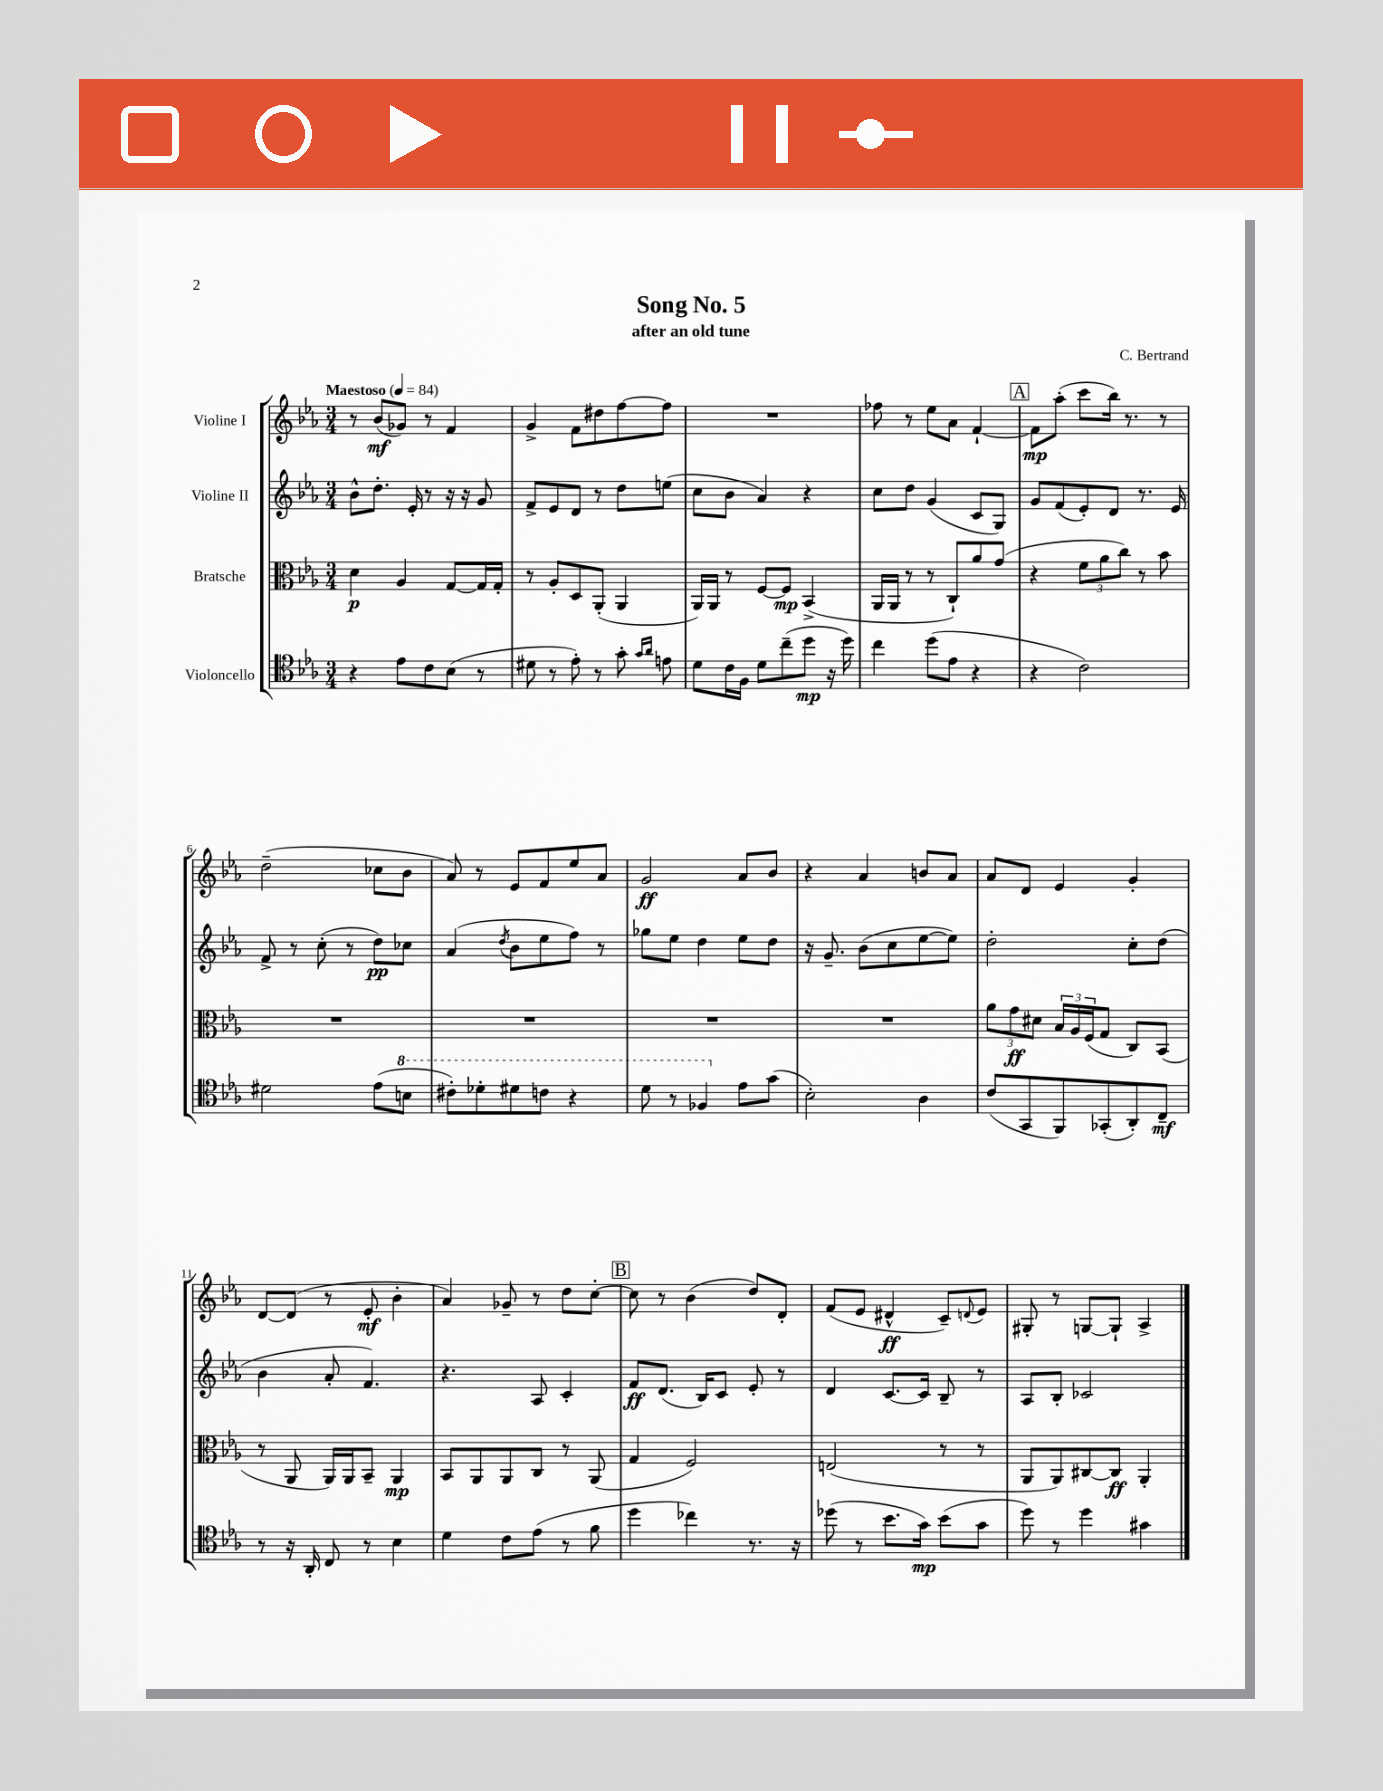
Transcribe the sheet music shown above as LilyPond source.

\header { title = "Song No. 5" composer = "C. Bertrand" subtitle = "after an old tune" }
<<
\new StaffGroup <<
\new Staff = "s0" \with { instrumentName = "Violine I" } {
    \clef treble \key ees \major \numericTimeSignature \time 3/4 \tempo "Maestoso" 4 = 84
    r8 bes'8\mf( ges'8) r8 f'4 |
    g'4-> f'8 dis''8 f''8~ f''8 |
    R2. |
    fes''8 r8 ees''8 aes'8 f'4~-! |
    \mark \markup { \box "A" } f'8\mp aes''8-.( c'''8 bes''16) r8. r8 |
    d''2--( ces''8 bes'8 |
    aes'8) r8 ees'8 f'8 ees''8 aes'8 |
    g'2\ff aes'8 bes'8 |
    r4 aes'4 b'8 aes'8 |
    aes'8 d'8 ees'4 g'4-. |
    d'8~ d'8( r8 ees'8-.\mf bes'4-. |
    aes'4) ges'8-- r8 d''8 c''8~-. |
    \mark \markup { \box "B" } c''8 r8 bes'4( d''8) d'8-. |
    f'8( ees'8 dis'4-^\ff c'8--) \appoggiatura { d'8 } ees'8 |
    gis8-. r8 g8~ g8-! aes4-> \bar "|." |
}
\new Staff = "s1" \with { instrumentName = "Violine II" } {
    \clef treble \key ees \major \numericTimeSignature \time 3/4
    bes'8-^ d''8.-. ees'16-. r8 r16 r16 g'8 |
    f'8-> ees'8 d'8 r8 d''8 e''8( |
    c''8 bes'8 aes'4) r4 |
    c''8 d''8 g'4( c'8 g8) |
    \mark \markup { \box "A" } g'8 f'8( ees'8-.) d'8 r8. ees'16 |
    f'8-> r8 c''8-.( r8 d''8\pp) ces''8 |
    aes'4( \acciaccatura { d''8 } bes'8 ees''8 f''8) r8 |
    ges''8 ees''8 d''4 ees''8 d''8 |
    r16 g'8.-- bes'8( c''8 ees''8~ ees''8) |
    d''2-. c''8-. d''8( |
    bes'4 aes'8-. f'4.) |
    r4. aes8 c'4-. |
    \mark \markup { \box "B" } f'8\ff d'8.( bes16) c'8 ees'8-. r8 |
    d'4 c'8.~ c'16 bes8-- r8 |
    aes8 bes8-. ces'2 \bar "|." |
}
\new Staff = "s2" \with { instrumentName = "Bratsche" } {
    \clef alto \key ees \major \numericTimeSignature \time 3/4
    d'4\p aes4 g8~ g16 g16-. |
    r8 aes8-. d8 aes,8-.( aes,4 |
    aes,16) aes,16 r8 f8~ f8\mp bes,4->( |
    aes,16 aes,16 r8 r8 c8-!) aes'8 g'8( |
    \mark \markup { \box "A" } r4 \tuplet 3/2 { f'8 aes'8 c''8) } r8 bes'8 |
    R2. |
    R2. |
    R2. |
    R2. |
    \tuplet 3/2 { aes'8 g'8\ff dis'8 } \tuplet 3/2 { bes16 aes16 f16( } g8 c8) bes,8( |
    r8 aes,8 aes,16) aes,16 bes,8-- aes,4\mp |
    bes,8 aes,8 aes,8 c8 r8 aes,8( |
    \mark \markup { \box "B" } g4 f2) |
    e2( r8 r8 |
    aes,8 aes,8) cis8~ cis8\ff aes,4-. \bar "|." |
}
\new Staff = "s3" \with { instrumentName = "Violoncello" } {
    \clef tenor \key ees \major \numericTimeSignature \time 3/4
    r4 ees'8 c'8 bes8( r8 |
    dis'8 r8 ees'8-.) r8 g'8-. \grace { g'16 aes'16 } e'8 |
    d'8 c'16 f16 d'8 c''8--( d''8\mp r16 d''16) |
    c''4 d''8( ees'8 r4 |
    \mark \markup { \box "A" } r4 c'2) |
    dis'2 ees'8( \ottava #1 b'8 |
    cis''8-.) des''8-. dis''8 c''8 r4 |
    d''8 r8 fes'4 \ottava #0 ees'8 g'8( |
    bes2-.) aes4 |
    c'8( g,8 f,8) ges,8-.( aes,8-.) c8--\mf |
    r8 r16 aes,16-. c8 r8 bes4 |
    d'4 c'8 ees'8( r8 f'8 |
    \mark \markup { \box "B" } d''4 ces''4) r8. r16 |
    des''8( r8 bes'8. g'16\mp) bes'8( g'8 |
    d''8) r8 d''4 gis'4 \bar "|." |
}
>>
>>
